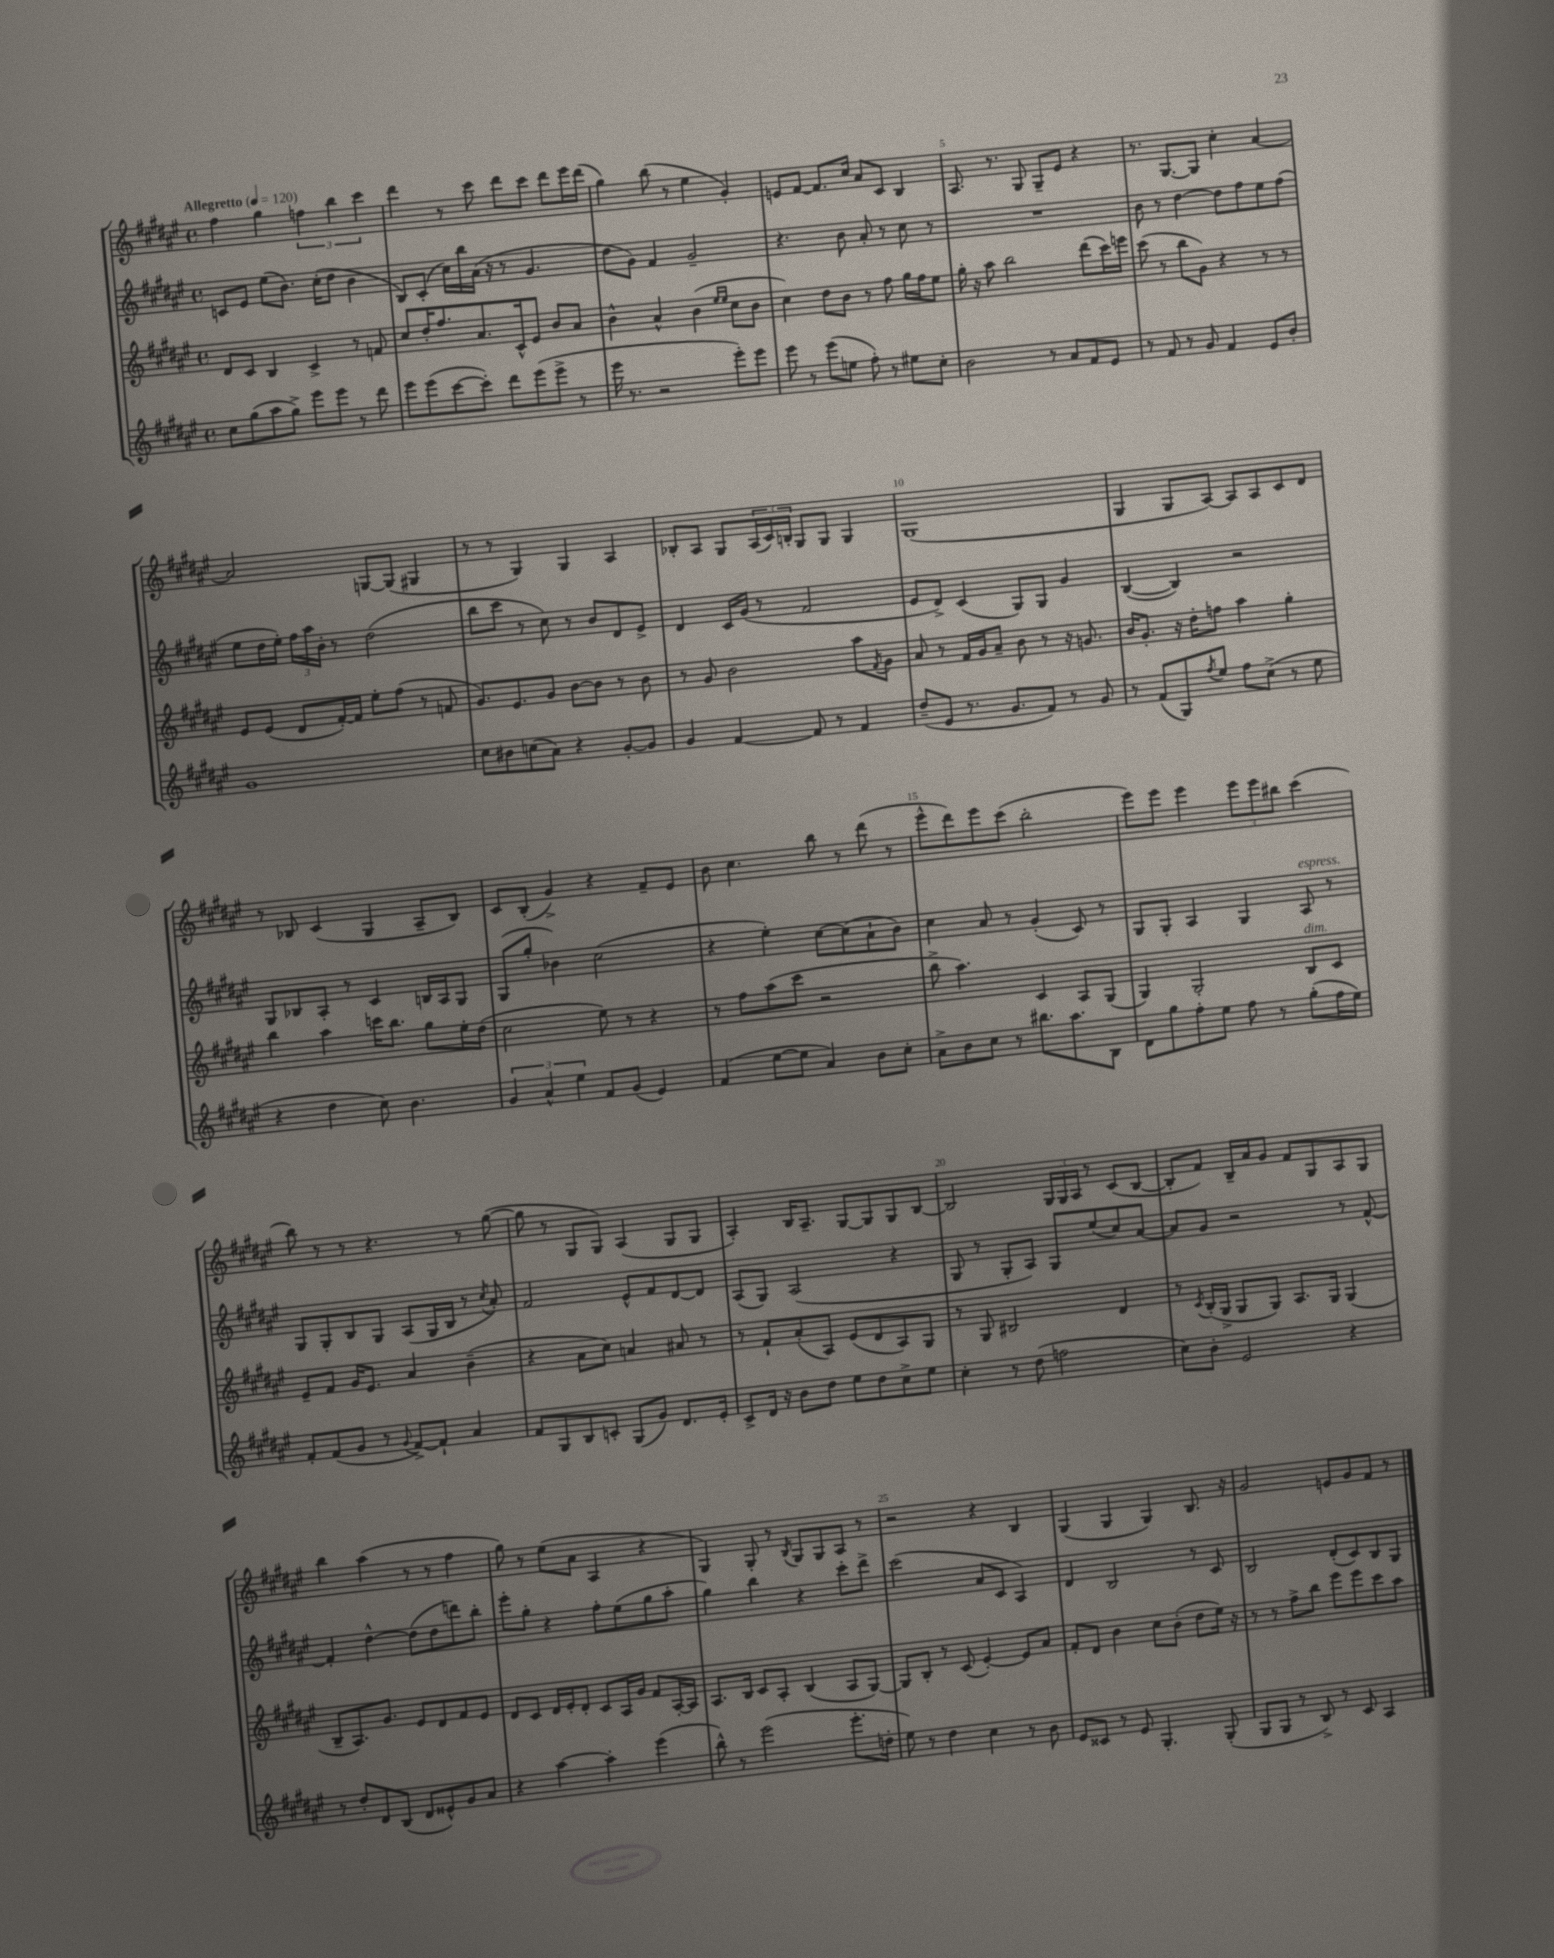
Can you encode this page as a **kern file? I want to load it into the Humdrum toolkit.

**kern	**kern	**kern	**kern
*part4	*part3	*part2	*part1
*staff4	*staff3	*staff2	*staff1
*clefG2	*clefG2	*clefG2	*clefG2
*k[f#c#g#d#a#e#]	*k[f#c#g#d#a#e#]	*k[f#c#g#d#a#e#]	*k[f#c#g#d#a#e#]
*M4/4	*M4/4	*M4/4	*M4/4
*met(c)	*met(c)	*met(c)	*met(c)
*MM120	*MM120	*MM120	*MM120
=1	=1	=1	=1
!	!	!	!LO:TX:a:B:t=Allegretto
8cc#\L	8d#/L	8cn/L	4ff#\
(8gg#\	8c#/J	8e#/J	.
8aa#\	4B/	(8ee#\L	4gg#\
8gg#^\J)	.	8.b\J)	.
8eee#\L	4c#^/	.	6ffn\
.	.	(16cc#'\KL	.
8eee#\J	.	8dd#\J	.
.	.	.	6bb\
8r	8r	4b\	.
.	.	.	6ccc#\
8ddd#\	8fn/	.	.
=2	=2	=2	=2
8eee#\L	8cc#/L	8B/L)	4ddd#\
(8eee#\	16dd#'/K	(8c#'/J	.
.	8.ff#/	.	.
[8ccc#\	.	16cc#\LL)	8r
.	.	16bb\	.
8ccc#'\J])	8.a#/	(16a#\JJ	8ccc#\
.	.	16r	.
8ddd#\L	.	8r	8ddd#\L
.	16c#^^/k	.	.
(8eee#\	8e#/J	4.g#/	8ccc#\J
8eee#^\J	8b/L	.	8ddd#\L
8r	8a#/J	.	16eee#\L
.	.	.	(16ddd#\JJ
=3	=3	=3	=3
16eee#\	4b^^\	8dd#\L	4gg#\)
8.r	.	.	.
.	.	8g#\J)	.
2r	4a#^^/	4f#/	(8bb\
.	.	.	8r
.	(4b\	2g#~/	4ee#\
.	16qqee#/LL	.	.
.	16qqee#/JJ	.	.
8eee#'\L)	8cc#\L	.	4g#'/)
8eee#\J	8b\J	.	.
=4	=4	=4	=4
8eee#\	4cc#\)	4.r	8en/L
8r	.	.	[8f#/J
(8eee#\L	8dd#\L	.	8.f#/L]
8een\J	8b\J	8b\	.
.	.	.	16cc#/Jk
8ff#'\)	8r	8a#'/	8a#/L
8r	8ff#\	8r	8c#/J
8ee#X\L	16gg#\LL	8cc#\	4B/
.	16ff#\J	.	.
8cc#'\J	8ee#\J	8r	.
=5	=5	=5	=5
2b\	16gg#'\	1r	8.A#/
.	16r	.	.
.	8aa#\	.	.
.	.	.	8.r
.	2bb\	.	.
.	.	.	8G#/
8r	.	.	8G#~/L
8a#/L	.	.	8e#/J
8f#/	(8ddd#\L	.	4r
8e#/J	16ccc#\L)	.	.
.	16eeen\JJ	.	.
=6	=6	=6	=6
8r	(8ccc#\	8b\	8.r
8f#/	8r	8r	.
.	.	.	[8.G#/L
8r	8bb\L	[4dd#\	.
8g#/	8g#\J)	.	8G#/J]
4f#/	4r	8dd#\L]	4cc#'\
.	.	8ff#\	.
8e#/L	8r	8ee#\	[4a#/
8b'/J	8r	(8ff#\J	.
!!LO:LB:g=z
=7	=7	=7	=7
1g#	8e#/L	8ee#\L	2a#/]
.	(8e#/J	16dd#\L	.
.	.	16ee#'\JJ)	.
.	8d#/L	24ff#\LL	.
.	.	24aa#\	.
.	.	24b'\JJ	.
.	[16f#'/L)	8r	.
.	16f#/JJ]	.	.
.	8ee#'\L	(2dd#\	[8Gn/L
.	(8ff#\J	.	(8G/J]
.	8r	.	4G#X/
.	8fn/	.	.
=8	=8	=8	=8
8cc#\L	8.g#/L)	8bb\L	8r
8b#X\	.	8ccc#\J	8r
.	8.e#/	.	.
(8ccn\	.	8r	4G#/)
8a#\J)	8g#/J	8cc#\)	.
4r	[8b\L	8r	4G#/
.	8b\J]	8b/L	.
[8g#'/L	8r	8d#/	4A#/
8g#/J]	8b\	8e#^/J	.
=9	=9	=9	=9
4g#/	8r	4d#/	8B-X'/L
.	8g#/	.	8A#/J
[4f#/	2b\	16c#/LL	8G#/L
.	.	(16g#/JJ	.
.	.	8r	(24A#/L
.	.	.	24c#/)
.	.	.	24Bn'/JJ
8f#/]	.	2f#/	8G#/L
8r	.	.	8G#/J
4f#/	8aa#\L	.	4G#/
.	8qf#/	.	.
.	8g#\J	.	.
=10	=10	=10	=10
(8dd#~/L	8a#/	8e#/L	(1G#
8e#/J	8r	8d#^/J)	.
8.r	16f#/LL	(4c#/	.
.	16g#/J	.	.
.	8a#~/J	.	.
8.g#/L	.	.	.
.	8b\	8G#/L)	.
8f#/J)	8r	8G#/J	.
8r	16r	4g#/	.
.	8.gn/	.	.
8g#/	.	.	.
=11	=11	=11	=11
8r	16b/KL	([4B/	4G#/
.	8.g#'/J	.	.
(8f#/L	.	.	.
8G#/)	16r	4B/])	8G#/L
.	16dd#'\KL	.	.
8qff#/	.	.	.
8ee#/J	8ffn\J	.	[8A#/J)
8ff#\L	4aa#\	2r	8A#/L]
(8cc#^\J	.	.	8A#/
8r	4gg#'\	.	8c#/
8ee#\	.	.	8d#/J
!!LO:LB:g=z
=12	=12	=12	=12
4r	4bb\	8G#/L	8r
.	.	8B-X/	8B-X/
4dd#\	4aa#\	8A#'/J	(4c#/
.	.	8r	.
8cc#\)	16cccn\KL	4c#/	4G#/
.	8.bb\J	.	.
4.b\	.	.	.
.	8gg#\L	16Bn/LL	8A#~/L
.	.	16A#/J	.
.	16ee#'\L	8G#/J	8B-/J)
.	(16dd#\JJ	.	.
=13	=13	=13	=13
6g#/	2cc#\	(8G#/L	8c#/L
.	.	8gg#'/J	(8B'/J
6a#^^/	.	.	.
.	.	4b-X\)	4g#^/)
6ee#\	.	.	.
8f#/L	8ee#\)	(2cc#\	4r
(8g#/J	8r	.	.
4e#/)	4r	.	8f#~/L
.	.	.	8e#/J
=14	=14	=14	=14
(4f#/	8r	4r	8b\
.	8ff#\L	.	4.cc#\
[8ee#\L	(8aa#\	4ee#'\)	.
8ee#\J]	8ccc#\J	.	.
4a#/)	2r	[8cc#\L	8bb\
.	.	(8cc#\]	8r
8b\L	.	8a#`\	(8ddd#\
8cc#'\J	.	8b\J)	8r
=15	=15	=15	=15
8a#^\L	8bb^\	4cc#\	8eee#^^\L
8b\	4.aa#\)	.	8ddd#\)
8cc#\J	.	8a#/	8eee#\
8r	.	8r	(8ccc#\J
8.bb#X\L	4c#/	(4g#'/	2bb'\
8.aa#\	.	.	.
.	8A#/L	8c#/)	.
8B\J	(8G#/J	8r	.
=16	=16	=16	=16
8d#\L	4G#/)	8G#/L	8eee#\L)
8gg#\	.	8G#'/J	8eee#\J
8ff#'\	2G#'/	4A#/	4eee#\
8ee#\J	.	.	.
8ff#\	.	4G#/	12eee#\L
.	.	.	12eee#\
8r	.	.	.
.	.	.	12bb#X\J
!	!	!LO:TX:a:i:t=espress.	!
!	!LO:TX:a:i:t=dim.	!	!
(8gg#'\L	8B/L	8A#/	(4ccc#\
16ff#\L	8c#/J	8r	.
16ee#\JJ)	.	.	.
!!LO:LB:g=z
=17	=17	=17	=17
8f#'/L	8e#~/L	8G#/L	8bb\)
(8f#/	8f#/J	8G#'/	8r
8g#/J	16g#/KL	8B/	8r
.	8.e#/J	.	.
8r	.	8G#/J	4.r
8qqg#/	.	.	.
[8f#^/L)	4a#/	(8A#/L	.
8f#`/J]	.	16G#/L	.
.	.	16B/JJ	.
4a#/	(4b~\	8r	8r
.	.	8qcc#/	.
.	.	8a#'/)	([8gg#\
=18	=18	=18	=18
8f#/L	4r	2f#/	8gg#\]
8G#/	.	.	8r
8B/	8a#\L	.	8G#/L
8cn'/J	8cc#\J)	.	8G#/J)
(8G#/L	4an/	8e#^^/L	(4A#/
8g#/J)	.	8f#/	.
8.d#/L	8a#X/	[8d#/	8G#/L
.	8r	8d#/J]	8G#/J
16e#'/Jk	.	.	.
=19	=19	=19	=19
8c#^/L	8r	(8A#/L	4A#'/)
16d#/Jk	8f#`/L	8G#/J)	.
16r	.	.	.
8b\L	(8a#'/	(2A#/	16B/KL
.	.	.	8.A#~/J
8dd#\J	8A#/J)	.	.
8ee#\L	(8e#/L	.	[8G#/L
8dd#\	8d#/	.	8G#/]
8cc#^\	8A#/)	4r	8G#/
8ee#\J	8G#/J	.	[8B/J
=20	=20	=20	=20
4cc#'\	8r	8G#/	2B/]
.	8G#/	8r	.
8r	2B#X/	8G#'/L	.
(8dd#\	.	8A#/J)	.
2ffn\	.	8G#/L	24G#/LL
.	.	.	24G#/
.	.	.	24A#/JJ
.	.	(8ee#/	8r
.	4d#/	8cc#/)	(8c#/L
.	.	[8a#/J	[8B/J
=21	=21	=21	=21
8cc#\L)	8r	8a#/L]	8B'/L]
.	8qc#/	.	.
8b'\J	(16B'/LL	8g#/J	8f#/J)
.	16G#^/JJ	.	.
2e#/	8G#/L	2r	16B~/LL
.	.	.	16a#/J
.	8G#/J)	.	8g#/J
.	8.A#/L	.	8f#/L
.	.	.	8G#/
.	16G#/Jk	.	.
4r	(4G#/	8r	8A#/
.	.	[8f#^^/	8G#/J
!!LO:LB:g=z
=22	=22	=22	=22
8r	8B~/L	4f#'/]	4bb\
8dd#'/L	8.A#/)	.	.
8d#/	.	[4dd#^^\	(4aa#\
.	8.g#/J	.	.
(8B/J	.	.	.
8d#/L	8e#/L	(8dd#\L]	8r
8e##X^^/)	8d#/	8dd#\	8r
8g#/	8f#/	8dddn\)	4ff#\
8a#/J	8e#/J	8bb'\J	.
=23	=23	=23	=23
4r	8d#/L	8eee#'\L	8gg#\)
.	8c#/J	8gg#'\J	8r
[4aa#\	16d#/LL	4r	(8ee#\L
.	16e#'/J	.	.
.	8d#'/J	.	8a#\J
4aa#'\]	8c#/L	8ff#'\L	4A#/
.	16A#/L	(8ee#\	.
.	16g#/JJ	.	.
(4eee#\	8f#/L	8gg#\	4r
.	[16A#'/L	8aa#'\J	.
.	16A#/JJ]	.	.
=24	=24	=24	=24
8bb^^\)	8.A#/L	4gg#\)	4G#/)
8r	.	.	.
.	16B/Jk	.	.
(2eee#\	8c#/L	4bb\	8G#'/
.	8A#'/J	.	8r
.	.	.	8qB/
.	(4B/	4r	8G#/L
.	.	.	8G#/
8.eee#'\L	8A#/L	8ccc#'\L	8A#/J
.	[8G#/J)	8ddd#^\J	8r
16ddn'\Jk	.	.	.
=25	=25	=25	=25
8ee#\)	8G#/L]	(2ccc#\	2r
8r	8B'/J	.	.
4dd#\	8r	.	.
.	(8c#/	.	.
4cc#\	[4e#'/)	8a#/L	4r
.	.	8c#/J	.
8r	8e#/L]	4A#/)	4B/
8b\	8a#/J	.	.
=26	=26	=26	=26
8e#/L	8f#'/L	4d#/	(4G#/
8c##X/J	8d#/J	.	.
8r	4b\	2B/	4G#/
8e#/	.	.	.
4.G#'/	8cc#\L	.	4G#/)
.	(8b'\J	.	.
.	8dd#\L	8r	8.B/
(8G#'/	16ee#\Jk)	8c#/	.
.	16r	.	16r
=27	=27	=27	=27
8G#/L	8r	2B/	2g#/
8G#/J	8r	.	.
8r	8ff#^\L	.	.
8B^/)	8bb\J	.	.
8r	8eee#\L	(8d#'/L	8en/L
8c#/	8eee#\	8c#/)	8g#/
4A#/	8ccc#\	8B/	8f#/J
.	8aa#\J	8G#/J	8r
==	==	==	==
*-	*-	*-	*-
